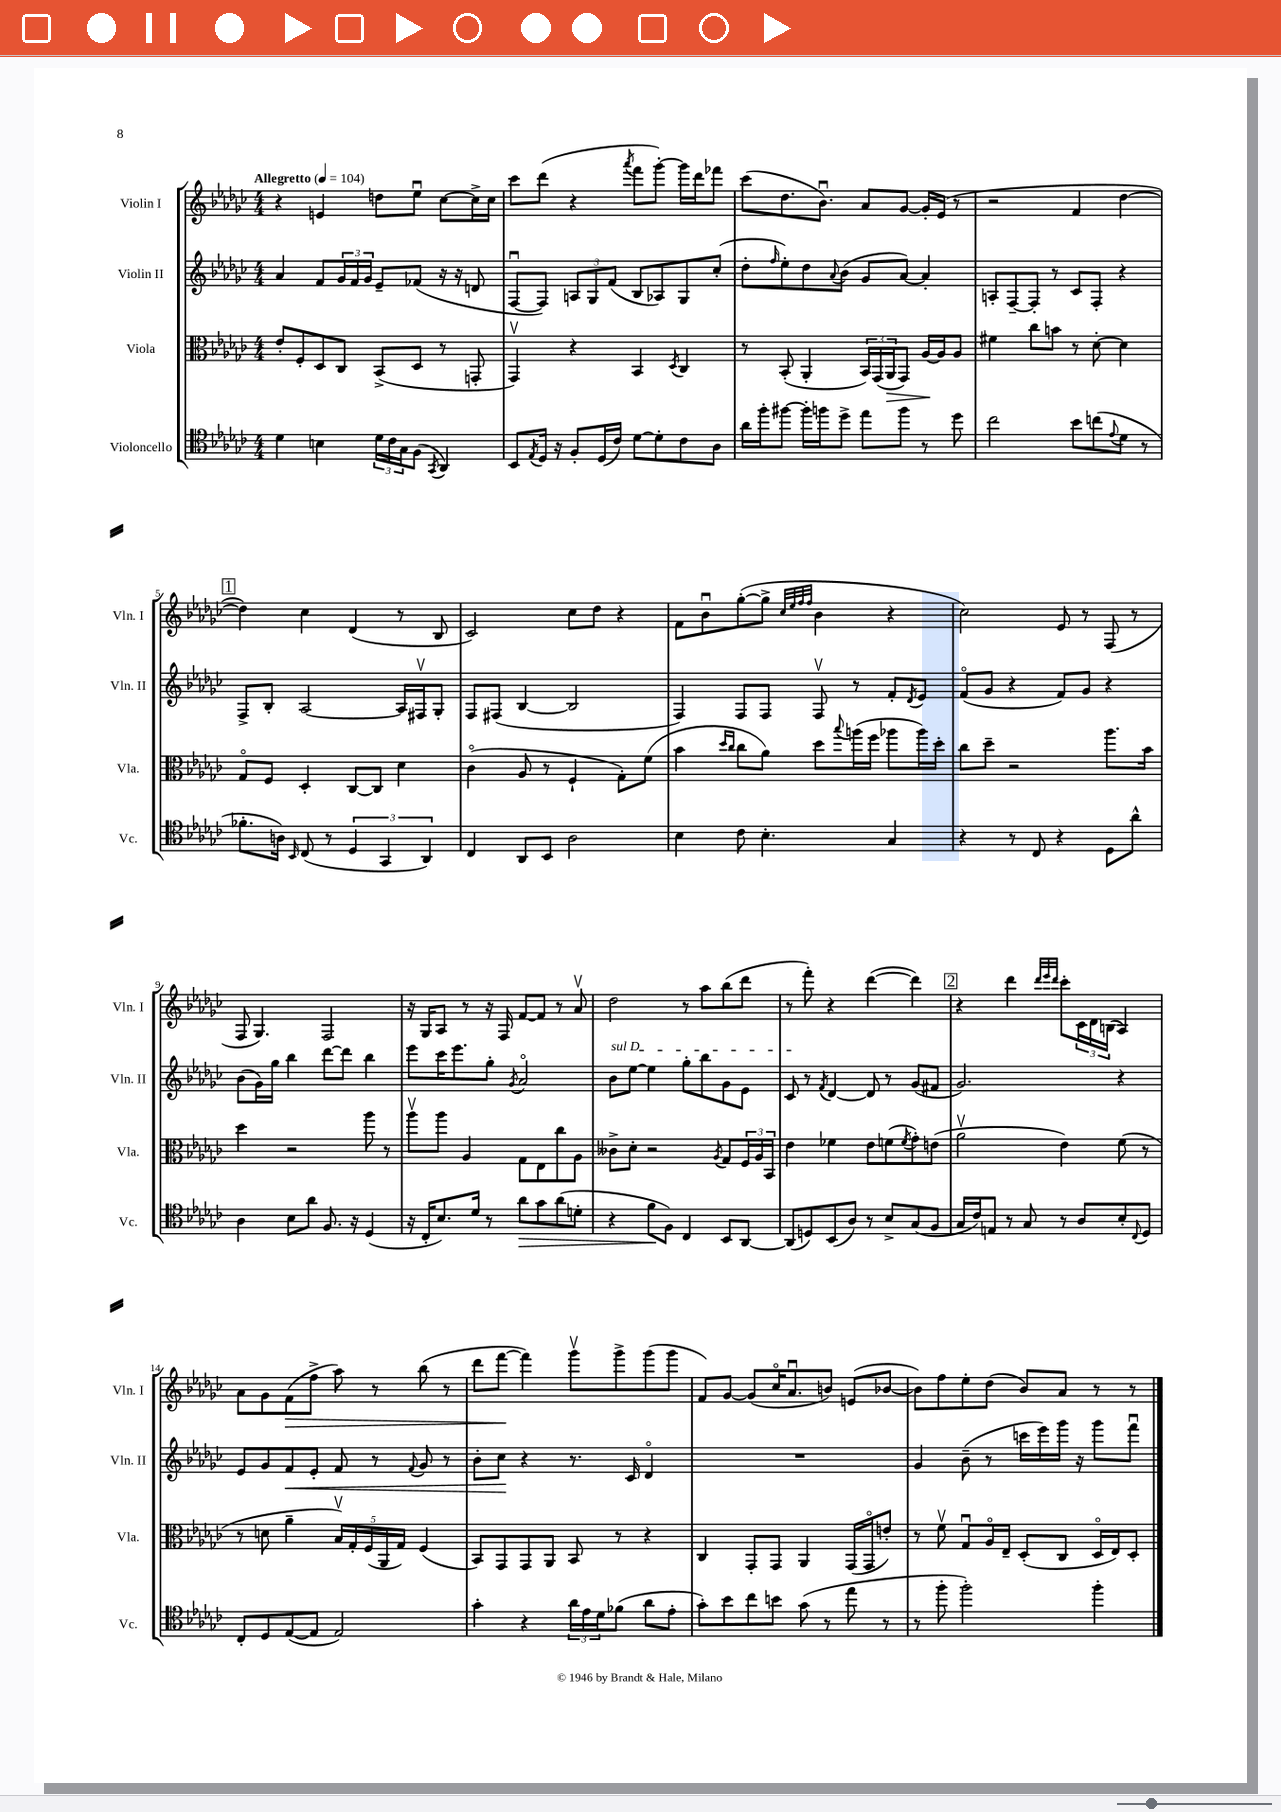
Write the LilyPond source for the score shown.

<<
\new StaffGroup <<
\new Staff = "s0" \with { instrumentName = "Violin I" shortInstrumentName = "Vln. I" } {
    \clef treble \key ges \major \numericTimeSignature \time 4/4 \tempo "Allegretto" 4 = 104
    r4 e'4 d''8 ees''8\downbow ces''8~ ces''16-> ces''16 |
    ces'''8 des'''8( r4 \acciaccatura { aes'''8 } f'''8 ges'''8~-.) ges'''16 des'''16 fes'''8 |
    ces'''8( des''8. bes'8.\downbow) aes'8 ges'8~ ges'16-. ees'16( r8 |
    r2 f'4 des''4~ |
    \mark \markup { \box "1" } des''4) ces''4 des'4( r8 bes8 |
    ces'2) ces''8 des''8 r4 |
    f'8 bes'8\downbow ges''8~-.( ges''8-> \grace { ces''32 ees''32 f''32 f''32 } bes'4 r4 |
    ces''2) ees'8 r8 f8( r8 |
    f8 ges4.) f2 |
    r16 ges16 aes8 r8 r16 f16 f'8~ f'8 r8 aes'8\upbow |
    des''2 r8 aes''8 bes''8( des'''8 |
    r8 f'''8-.) r4 des'''4~( des'''4) |
    \mark \markup { \box "2" } r4 des'''4 \grace { des'''32 ees'''32 des'''32 } ces'''8-. \tuplet 3/2 { ces'16 des'16 b16( } aes4) |
    aes'8 ges'8 f'8\>( f''8-> aes''8) r8 bes''8( r8 |
    des'''8 f'''8~\! f'''4) ges'''8\upbow ges'''8-> ges'''8( ges'''8 |
    f'8) ges'8~ ges'8( ces''16\flageolet aes'8.\downbow b'8) e'8( bes'8~ |
    bes'8) f''8 ees''8-. des''8( bes'8) aes'8 r8 r8 \bar "|." |
}
\new Staff = "s1" \with { instrumentName = "Violin II" shortInstrumentName = "Vln. II" } {
    \clef treble \key ges \major \numericTimeSignature \time 4/4
    aes'4 f'8 \tuplet 3/2 { ges'16 f'16 ges'16 } ees'8-- fes'8( r16 r16 d'8 |
    f8~\downbow f8) \tuplet 3/2 { a8 ges8 f'8( } bes8 aes8) ges8 ces''8-.( |
    des''8-. \grace { f''16 } ees''8-.) des''8 \appoggiatura { aes'8 } bes'8( ges'8 aes'8~) aes'4-. |
    a8-. f8~-- f8-. r8 ces'8 f8-. r4 |
    \mark \markup { \box "1" } f8-> bes8-. aes2~ aes16 fis16\upbow ges8-. |
    f8 fis8( bes4~ bes2 |
    f4) f8 f8 f8\upbow r8 f'8-. \acciaccatura { des'8 } ees'8 |
    f'8\flageolet( ges'8 r4 f'8) ges'8 r4 |
    bes'8( ges'16) ges''16 bes''4 des'''8~ des'''8 bes''4 |
    ees'''8 ces'''16 ees'''8. ges''8-. \acciaccatura { ges'8 } aes'2\flageolet |
    \once \override TextSpanner.bound-details.left.text = \markup { \italic "sul D" } bes'8\startTextSpan ees''8~ ees''4 ges''8-. bes''8 ges'8 ees'8 |
    ces'8\stopTextSpan r8 \acciaccatura { f'8 } des'4~ des'8 r8 ges'8( fis'8 |
    \mark \markup { \box "2" } ges'2.) r4 |
    ees'8 ges'8 f'8\< ees'8-. f'8 r8 \appoggiatura { f'8 } ges'8 r8 |
    bes'8-. ces''8\! r4 r8. ces'16 des'4\flageolet |
    R1 |
    ges'4 bes'8--( r8 c'''16 ees'''16) ges'''16 r16 ges'''8 f'''8\downbow \bar "|." |
}
\new Staff = "s2" \with { instrumentName = "Viola" shortInstrumentName = "Vla." } {
    \clef alto \key ges \major \numericTimeSignature \time 4/4
    ees'8-. f8-. des8 ces8 bes,8->( des8 r8 g,8-. |
    ges,4\upbow) r4 bes,4 \acciaccatura { des8 } ces4 |
    r8 bes,8-.( aes,4-. \tuplet 3/2 { bes,16) ges,16( aes,16\> } ges,8) aes16~\! aes16 aes8 |
    fis'4 ces''8 b'8 r8 des'8~-. des'4 |
    \mark \markup { \box "1" } ges8\flageolet f8 des4-. ces8~ ces8 des'4 |
    ces'4\flageolet( aes8 r8 f4-! ges8-.) f'8( |
    bes'4 \grace { des''16 ces''16 } ces''8 aes'8) des''8 \appoggiatura { bes''8 } a''16( f''16 aes''8 aes''16) des''16-. |
    ces''8 des''8-- r2 aes''8. bes'16 |
    des''4 r2 aes''8 r8 |
    aes''8\upbow aes''8 aes4 ges8 ees8 ces''8 aes8 |
    ceses'8-> des'8-. r2 \acciaccatura { aes8 } ges8 \tuplet 3/2 { f16 aes16 bes,16 } |
    ees'4 fes'4 ees'8 f'8( \acciaccatura { f'8 } ges'8-.) e'8( |
    \mark \markup { \box "2" } aes'2\upbow ees'4) f'8( r8 |
    r8 d'8 aes'4-- \tuplet 5/4 { bes16\upbow) ges16-. f16( aes,16 ges16) } f4( |
    bes,8) ges,8 ges,8 aes,8 bes,8 r8 r4 |
    ces4 ges,8-. ges,8 aes,4 ges,16( ges,16\flageolet e'8-.) |
    r8 f'8\upbow ges8\downbow aes16\flageolet ees16-- des8-.( ces8 des16\flageolet ees16) des8-. \bar "|." |
}
\new Staff = "s3" \with { instrumentName = "Violoncello" shortInstrumentName = "Vc." } {
    \clef tenor \key ges \major \numericTimeSignature \time 4/4
    des'4 b4 \tuplet 3/2 { des'16 ces'16 ges16 } f8( \acciaccatura { ges,8 } aes,4) |
    bes,8 \acciaccatura { ees8 } des16 r16 f8-. des16( ces'16) des'8~ des'8-. ces'8 aes8 |
    aes'16 f''16-. fis''8~ fis''16-. f''16 des''8-> ees''8 f''8 r8 des''8 |
    ces''2 bes'8 c''8( \appoggiatura { ees'8 } des'8 r8 |
    \mark \markup { \box "1" } fes'8.-. a16) \grace { bes,16 } ces8( r8 \tuplet 3/2 { des4 ges,4 aes,4) } |
    ces4 aes,8 bes,8 aes2 |
    bes4 ces'8 bes4.-. ges4 |
    r4 r8 ces8 r4 des8 aes'8-^ |
    aes4 bes8 aes'8 f8. r16 des4( |
    r16 ces16-. bes8.) des'16 r8 aes'8\> ges'8 aes'8( d'8-. |
    r4 f'8\! f8) ces4 bes,8 aes,8~ |
    aes,8( d8) bes,8( aes8) r8 bes8-> ges8( f8 |
    \mark \markup { \box "2" } ges16 ces'16) e8 r8 ges8 r8 aes8 bes8-. \appoggiatura { ces8 } des8 |
    ces8-. des8 ees8~( ees8 ees2) |
    ges'4-. r4 \tuplet 3/2 { aes'16 ees'16 des'16 } fes'8( aes'8 ees'8-. |
    ges'8-.) bes'8 ces''8 b'8 ges'8( r8 ees''8 r8 |
    r8 f''8-. f''2-.) f''4-. \bar "|." |
}
>>
>>
